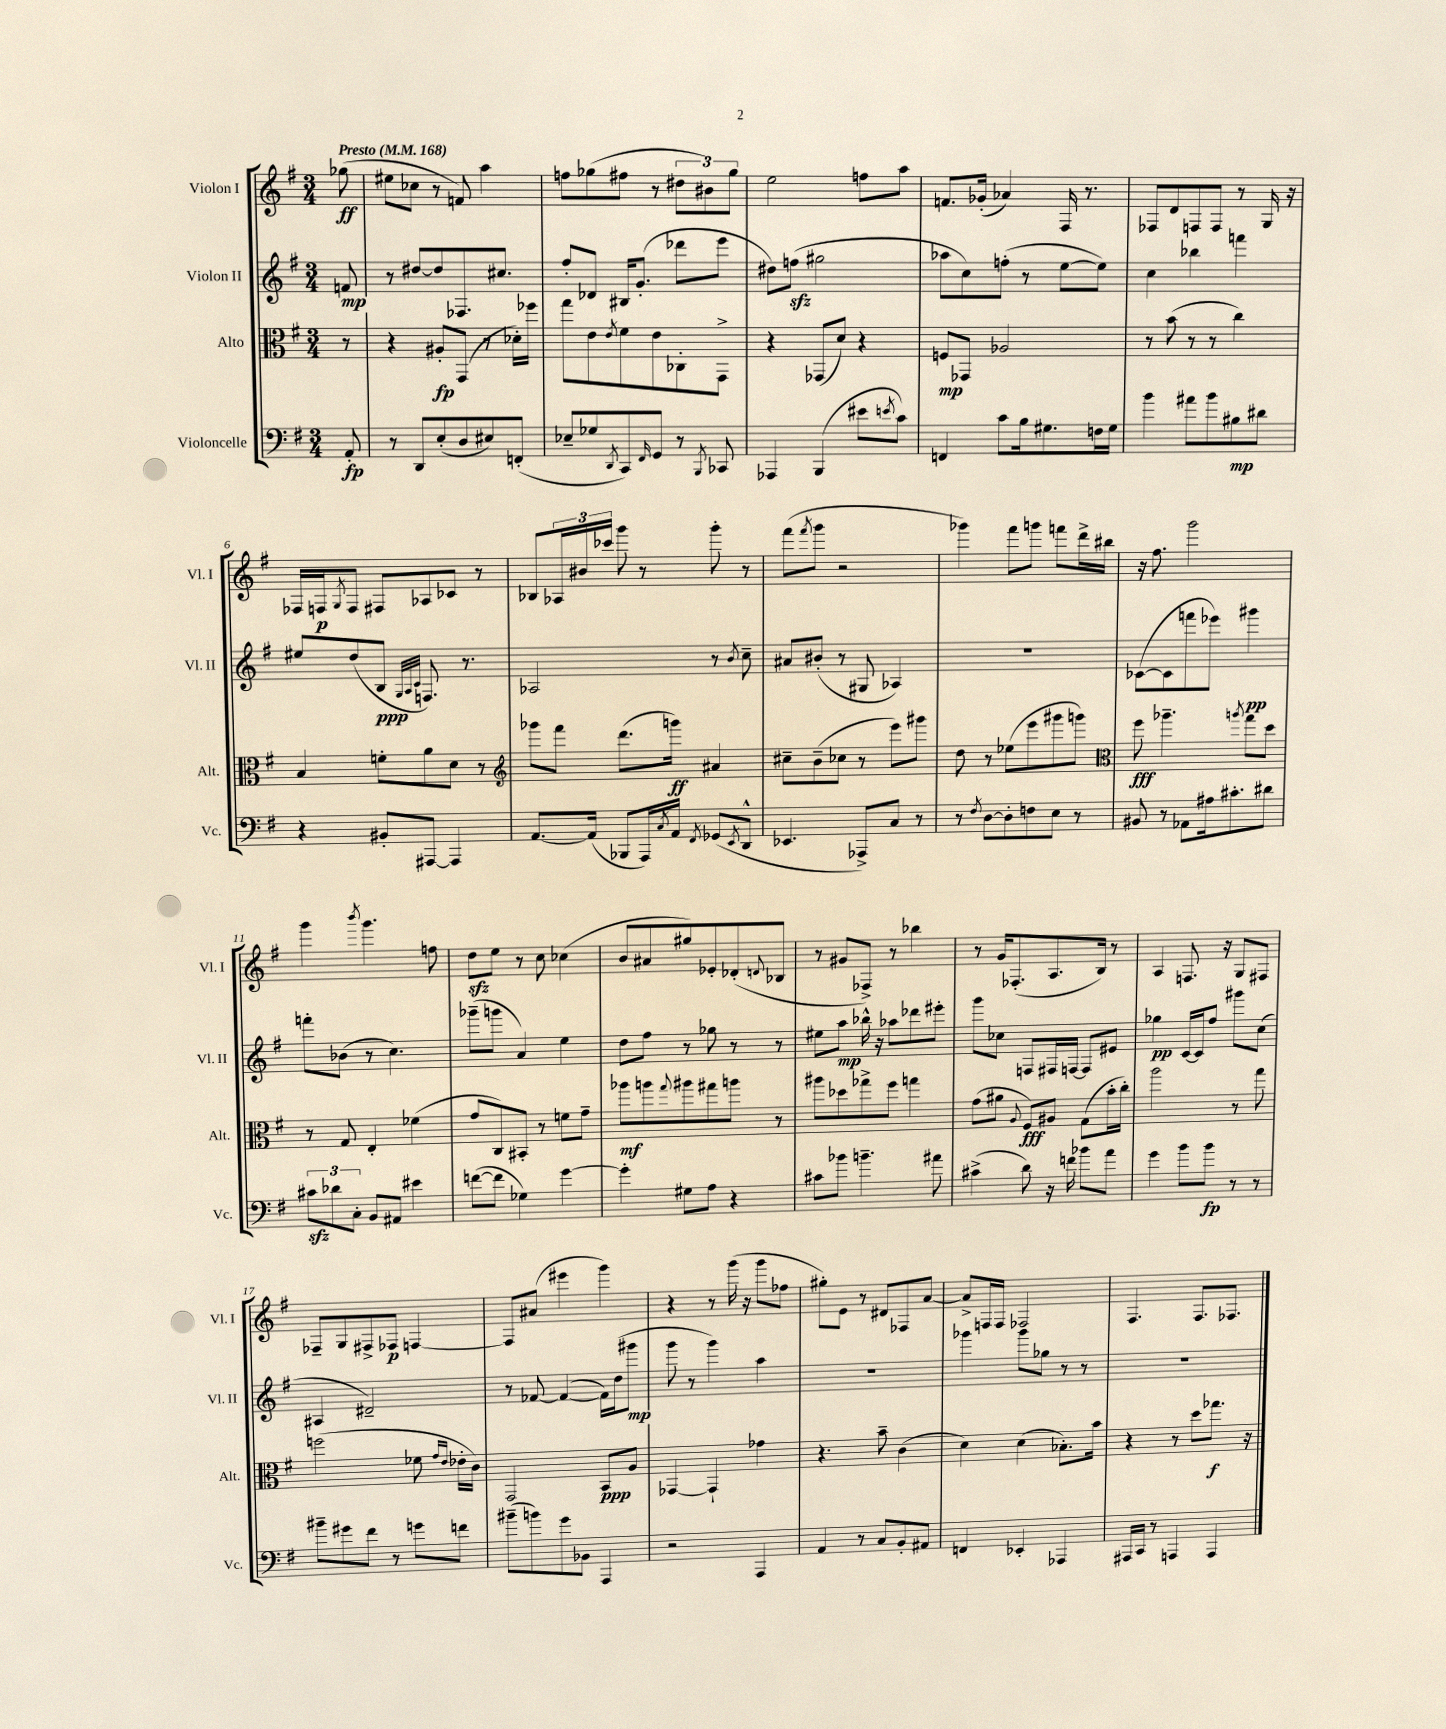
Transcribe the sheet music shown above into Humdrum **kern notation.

**kern	**kern	**kern	**kern
*staff4	*staff3	*staff2	*staff1
*clefF4	*clefC3	*clefG2	*clefG2
*k[f#]	*k[f#]	*k[f#]	*k[f#]
*M3/4	*M3/4	*M3/4	*M3/4
*MM168	*MM168	*MM168	*MM168
8AA'	8r	8f	(8gg-
=	=	=	=
8r	4r	8r	8ee#
8DD	.	[8dd#	8cc-
(8E'	8A#'	8dd#]	8r
8D	(8GG	8.F-	8f)
8E#)	8r	.	4aa
.	.	8.cc#	.
(8FF'	16d-')	.	.
.	16ff-	.	.
=	=	=	=
8E-~	8gg	8ff#'	8ff
8G-	8e	8d-	(8gg-
8qDD	8qe	.	.
8CC)	8f#	16B#	8ff#
.	.	(8.g'	.
16qqFF#	.	.	.
8GG	8e	.	8r
8r	8C-'	8ddd-	12dd#
.	.	.	12b#)
8qBBB	.	.	.
8CC-	8GG^	8eee	.
.	.	.	12gg-
=	=	=	=
4AAA-	4r	8dd#)	2ee
.	.	(8ff	.
(4BBB	(8GG-	2gg#	.
.	8d)	.	.
8e#	4r	.	8ff
8qe	.	.	.
8c)	.	.	8aa
=	=	=	=
4FF	8F	8aa-	8.f
.	8GG-	8cc)	.
.	.	.	(16g-'
8c	2A-	(8ff'	4a-)
16B	.	8r	.
8.G#	.	.	.
.	.	[8ee	16F#
.	.	.	8.r
16F	.	8ee])	.
16G#	.	.	.
=	=	=	=
4b	8r	4cc	8F-
.	(8b	.	8d
8a#	8r	4bb-	8F
8b	8r	.	8F
8B#	4cc)	4fff	8r
8d#	.	.	16G
.	.	.	16r
=	=	=	=
4r	4B	8ee#	16F-
.	.	.	16F
.	.	.	8qG
.	.	(8dd	8F
8BB#'	8f'	8B	8F#
.	.	32qqG	.
.	.	32qqA	.
.	.	32qqc	.
[8AAA#	8a	8.F)	8A-
4AAA#]	8d	.	8c-
.	.	8.r	.
.	8r	.	8r
=	=	=	=
*	*clefG2	*	*
[8.AA	8ggg-	2A-	8B-
.	8fff#	.	24A-
.	.	.	24b#
(16AA]	.	.	.
.	.	.	24ccc-
8BBB-	(8.ddd	.	8ggg
16AAA)	.	.	8r
8qC	.	.	.
16AA	16ggg)	.	.
8qFF#	.	.	.
(8GG-	4a#	8r	8ggg'
8qEE	.	8qb	.
8DD^^	.	8cc~	8r
=	=	=	=
4.EE-	8cc#~	8a#	(8fff#
.	.	.	8qfff#
.	(8b~	(8b#'	8ggg
.	8cc-	8r	2r
8AAA-^)	8r	8G#	.
8C	8eee)	4A-)	.
8r	8ggg#	.	.
=	=	=	=
8r	8dd	2.r	4ggg-)
8qF#	.	.	.
[8D	8r	.	.
8D']	(8ee-	.	8fff#
8F	8eee	.	8ggg
8E	8ggg#	.	8fff
8r	8ggg)	.	16ddd^
.	.	.	16bb#
=	=	=	=
*	*clefC3	*	*
8BB#	8ff#	([8c-	16r
.	.	.	8.ff#
8r	4.aa-~	8c-]	.
8AA-	.	8fff	2ggg
16A#	.	8eee-)	.
8.c#'	.	.	.
.	8qaa	.	.
.	8gg	4ggg#	.
8d#	8dd	.	.
=	=	=	=
12c#	8r	8fff'	4ggg
12d-	.	.	.
.	8G	(8b-	.
12C'	.	.	.
.	.	.	8qbbb
8BB	4E'	8r	4.ggg
8AA#	.	4.cc)	.
4e#	(4f-	.	.
.	.	.	8ff
=	=	=	=
([8f	8g	(8ggg-~	8dd
8f]	8C)	8ggg	8ee
4G-)	8BB#'	4a)	8r
.	8r	.	8cc
[4g	8f	4ee	(4cc-
.	8g~	.	.
=	=	=	=
4g']	8aa-	8dd	8b
.	8aa	8ff#	8a#
.	8qqgg	.	.
8G#	8aa#	8r	8gg#)
8A	8gg#	8gg-	8e-'
4r	8aa	8r	(8d-'
.	.	.	8qqd
.	8r	8r	8B-
=	=	=	=
8c#	8aa#	8ee#	8r
8b-	8dd-	8aa	8g#
4.b~	8gg-^	16bb-^^	8F-^)
.	.	16r	.
.	8ff#	8aa-	8r
.	4gg	8ddd-	4bb-
8a#	.	8eee#'	.
=	=	=	=
(4c#^	(8g	8ggg	8r
.	8a#	8cc-	16g
.	.	.	(8.F-'
.	8qqA	.	.
8d)	8F#)	8F	.
16r	8A#	16F#	8.A
16f	.	[16F	.
8b-	(8G	8F]	.
.	.	.	16B)
8a	16b'	8e#	8r
.	16cc')	.	.
=	=	=	=
4g	2aa	4gg-	4A
8b	.	[16c	8.F
.	.	16c]	.
8b	.	8ff#	.
.	.	.	16r
8r	8r	8ggg#	8G
8r	8gg	(8cc	8F#
=	=	=	=
8b#~	(2ff	4A#	8F-~
8g#	.	.	8G
8f#	.	2d#~)	8F#^
8r	.	.	8F-
8g	8f-	.	[4F
.	16qqg	.	.
.	16qqe	.	.
8f	16e-'	.	.
.	16c)	.	.
=	=	=	=
(8b#~	2GG	8r	8F]
8b)	.	[8f-	(8a#
8g	.	(4f-_	4eee#
8BB-	.	.	.
4AAA	8BB	16f-])	4ggg)
.	.	(16dd	.
.	8A	8ggg#	.
=	=	=	=
2r	[4GG-	8ggg	4r
.	.	8r	.
.	4GG-`]	4ggg)	8r
.	.	.	(16ggg
.	.	.	16r
4AAA	4g-	4aa	8ggg
.	.	.	8ff-
=	=	=	=
4AA	4.r	2.r	8gg#')
.	.	.	8e
8r	.	.	8r
8C	8b~	.	8d#
8BB'	(4c	.	8F-
8AA#	.	.	[8a
=	=	=	=
4FF	4d)	4ggg-	8a^]
.	.	.	16F
.	.	.	16F
4EE-'	(4d	8ggg-	2F-
.	.	8gg-	.
4AAA-	8.B-')	8r	.
.	.	8r	.
.	16b	.	.
=	=	=	=
16AAA#	4r	2.r	4.F#
16CC	.	.	.
8r	.	.	.
4AAA	8r	.	.
.	8dd	.	8.F#
4AAA	8.gg-	.	.
.	.	.	8.F-
.	16r	.	.
==	==	==	==
*-	*-	*-	*-
